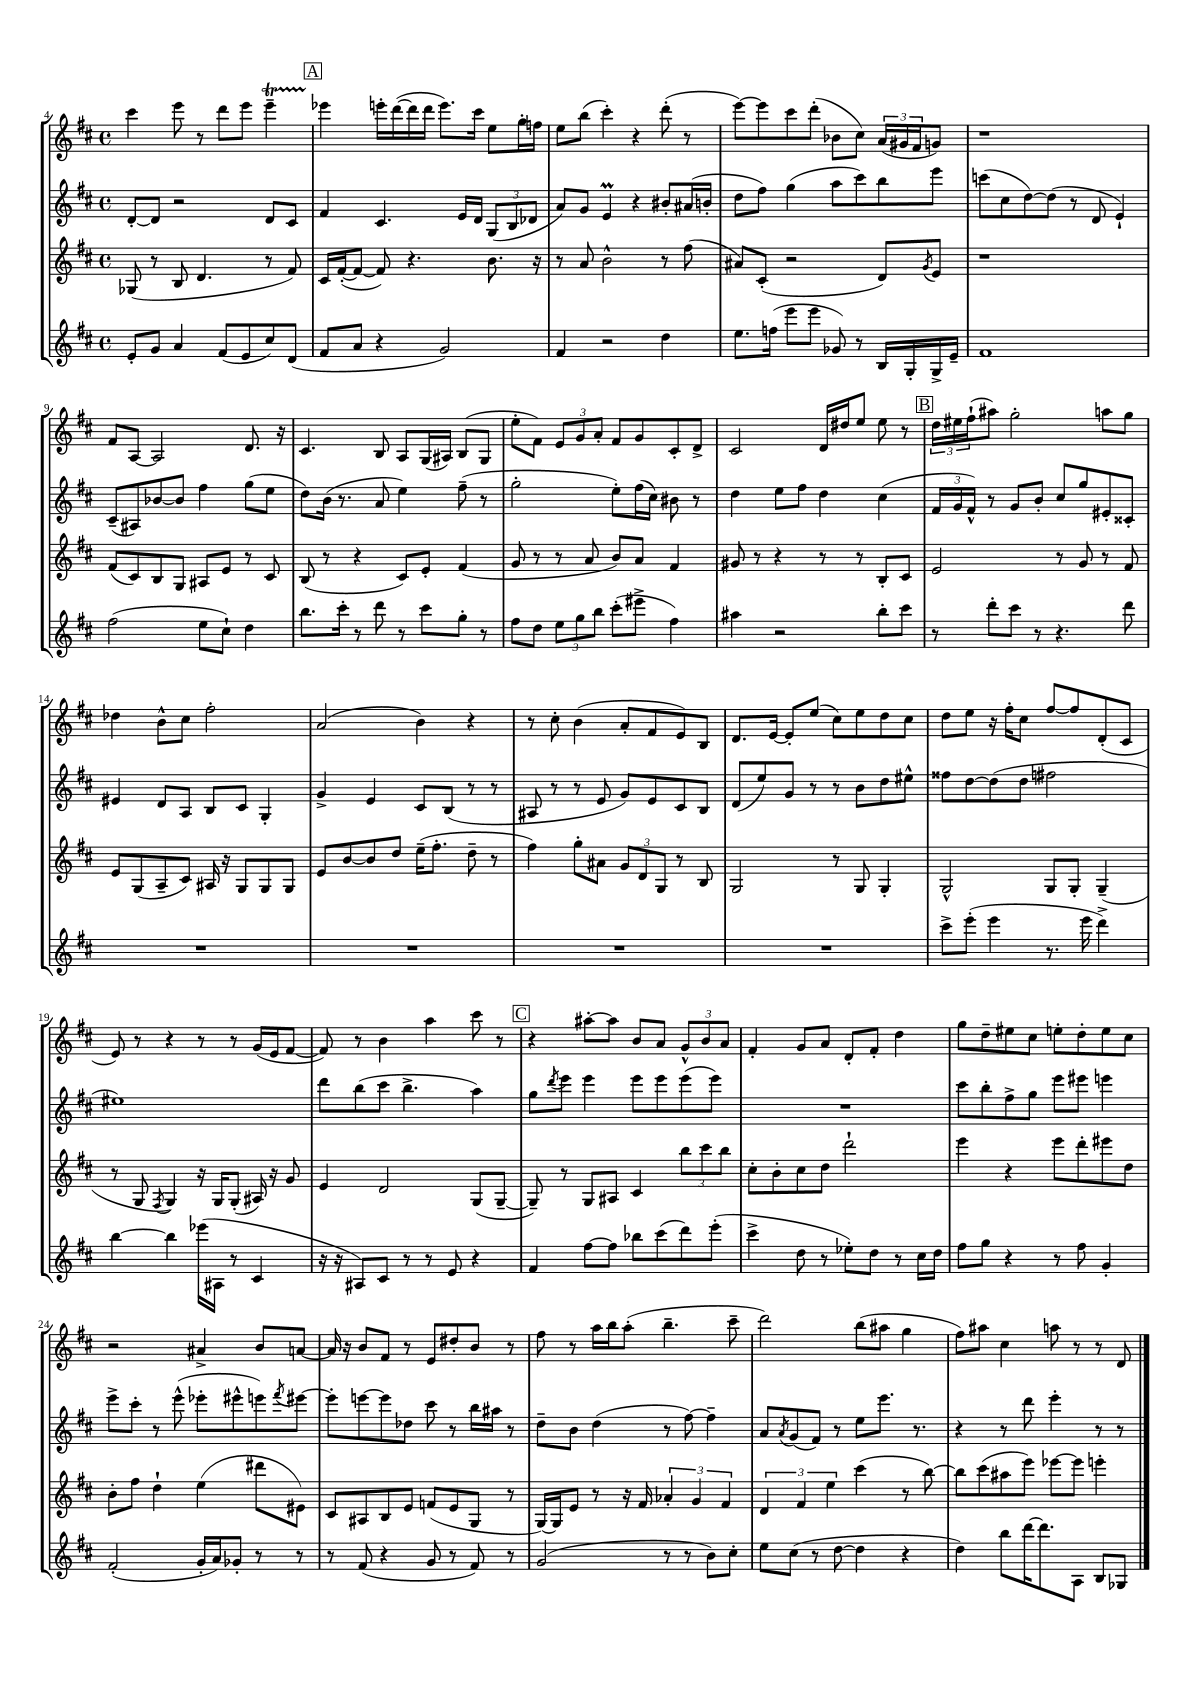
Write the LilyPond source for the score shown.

<<
\new StaffGroup <<
\new Staff = "s0" {
    \clef treble \key d \major \defaultTimeSignature \time 4/4
    cis'''4 e'''8 r8 d'''8 e'''8 e'''4--\startTrillSpan |
    \mark \markup { \box "A" } ees'''4\stopTrillSpan e'''16-. d'''16~( d'''16 d'''16 e'''8.) cis'''16 e''8 g''16-. f''16 |
    e''8 b''8( cis'''4-.) r4 d'''8-.( r8 |
    e'''8~) e'''8 cis'''8 d'''8-.( bes'8 cis''8) \tuplet 3/2 { a'16( gis'16 fis'16 } g'8) |
    r1 |
    fis'8 a8~ a2 d'8. r16 |
    cis'4. b8 a8 g16( ais16) b8( g8 |
    e''8-. fis'8) \tuplet 3/2 { e'8 g'8 a'8-. } fis'8 g'8 cis'8-. d'8-> |
    cis'2 d'16 dis''16 e''8 e''8 r8 |
    \mark \markup { \box "B" } \tuplet 3/2 { d''16 eis''16 fis''16-!( } ais''8) g''2-. a''8 g''8 |
    des''4 b'8-^ cis''8 fis''2-. |
    a'2( b'4) r4 |
    r8 cis''8-. b'4( a'8-. fis'8 e'8) b8 |
    d'8. e'16~ e'8-. e''8( cis''8) e''8 d''8 cis''8 |
    d''8 e''8 r16 fis''16-. cis''8 fis''8~ fis''8 d'8-.( cis'8 |
    e'8) r8 r4 r8 r8 g'16( e'16 fis'8~ |
    fis'8) r8 b'4 a''4 cis'''8 r8 |
    \mark \markup { \box "C" } r4 ais''8~-. ais''8 b'8 a'8 \tuplet 3/2 { g'8-^ b'8 a'8 } |
    fis'4-. g'8 a'8 d'8-. fis'8-. d''4 |
    g''8 d''8-- eis''8 cis''8 e''8-. d''8-. e''8 cis''8 |
    r2 ais'4-> b'8 a'8~ |
    a'16 r16 b'8 fis'8 r8 e'8 dis''8-. b'8 r8 |
    fis''8 r8 a''16 b''16 a''8-.( b''4.-- cis'''8-- |
    d'''2) b''8( ais''8 g''4 |
    fis''8) ais''8 cis''4 a''8 r8 r8 d'8 \bar "|." |
}
\new Staff = "s1" {
    \clef treble \key d \major \defaultTimeSignature \time 4/4
    d'8~-. d'8 r2 d'8 cis'8 |
    \mark \markup { \box "A" } fis'4 cis'4. e'16 d'16 \tuplet 3/2 { g8( b8 des'8 } |
    a'8) g'8 e'4\prall r4 bis'8-. ais'16( b'16-. |
    d''8 fis''8) g''4( a''8 cis'''8) b''8 e'''8 |
    c'''8( cis''8 d''8~) d''8( r8 d'8 e'4-!) |
    cis'8--( ais8) bes'8~ bes'8 fis''4 g''8( e''8 |
    d''8) b'16( r8. a'8 e''4) fis''8--( r8 |
    g''2-. e''8-.) fis''16( cis''16) bis'8 r8 |
    d''4 e''8 fis''8 d''4 cis''4( |
    \mark \markup { \box "B" } \tuplet 3/2 { fis'16 g'16 fis'16-^) } r8 g'8 b'8-. cis''8 g''8 eis'8-. cisis'8-. |
    eis'4 d'8 a8 b8 cis'8 g4-. |
    g'4-> e'4 cis'8 b8( r8 r8 |
    ais8 r8 r8 e'8 g'8) e'8 cis'8 b8 |
    d'8( e''8) g'8 r8 r8 b'8 d''8 eis''8-^ |
    fisis''8 d''8~ d''8( d''8 fis''2 |
    eis''1) |
    d'''8 b''8( cis'''8 b''4.-> a''4) |
    \mark \markup { \box "C" } g''8 \acciaccatura { d'''8 } e'''8 e'''4 e'''8 e'''8 e'''8( e'''8) |
    R1 |
    cis'''8 b''8-. fis''8-> g''8 e'''8 eis'''8 e'''4 |
    e'''8-> cis'''8-. r8 e'''8-^( ees'''8-. eis'''8-^ e'''8) \acciaccatura { fis'''8 } eis'''8~ |
    eis'''8-. e'''8~ e'''8 des''8 cis'''8 r8 b''16 ais''16 r8 |
    d''8-- b'8 d''4( r8 fis''8~) fis''4-- |
    a'8 \acciaccatura { a'8 } g'8( fis'8) r8 e''8 e'''8. r8. |
    r4 r8 d'''8 e'''4-. r8 r8 \bar "|." |
}
\new Staff = "s2" {
    \clef treble \key d \major \defaultTimeSignature \time 4/4
    ges8( r8 b8 d'4. r8 fis'8) |
    \mark \markup { \box "A" } cis'16 fis'16~-.( fis'8~ fis'8) r4. b'8. r16 |
    r8 a'8 b'2-^ r8 fis''8( |
    ais'8) cis'8-.( r2 d'8) \acciaccatura { g'8 } e'8 |
    r1 |
    fis'8( cis'8) b8 g8 ais8 e'8 r8 cis'8 |
    b8( r8 r4 cis'8) e'8-. fis'4( |
    g'8 r8 r8 a'8 b'8) a'8 fis'4 |
    gis'8 r8 r4 r8 r8 b8-. cis'8 |
    \mark \markup { \box "B" } e'2 r8 g'8 r8 fis'8 |
    e'8 g8( a8-- cis'8) ais16 r16 g8 g8 g8 |
    e'8 b'8~ b'8 d''8 e''16--( fis''8.-. d''8-- r8 |
    fis''4) g''8-. ais'8 \tuplet 3/2 { g'8 d'8 g8 } r8 b8 |
    g2 r8 g8 g4-. |
    g2-^ g8 g8-. g4--( |
    r8 g8 \acciaccatura { fis8 } g4) r16 g16 g8-.( ais16) r16 g'8 |
    e'4 d'2 g8( g8~-- |
    \mark \markup { \box "C" } g8--) r8 g8 ais8 cis'4 \tuplet 3/2 { b''8 cis'''8 b''8 } |
    cis''8-. b'8-. cis''8 d''8 d'''2-! |
    e'''4 r4 e'''8 d'''8-. eis'''8 d''8 |
    b'8-. fis''8 d''4-! e''4( dis'''8 eis'8) |
    cis'8 ais8 b8 e'8 f'8( e'8 g8 r8 |
    g16~) g16 e'8 r8 r16 fis'16 \tuplet 3/2 { aes'4-. g'4 fis'4 } |
    \tuplet 3/2 { d'4 fis'4 e''4 } cis'''4( r8 b''8~) |
    b''8 cis'''8( ais''8 e'''8) ees'''8~ ees'''8 e'''4-. \bar "|." |
}
\new Staff = "s3" {
    \clef treble \key d \major \defaultTimeSignature \time 4/4
    e'8-. g'8 a'4 fis'8( e'8 cis''8) d'8( |
    \mark \markup { \box "A" } fis'8 a'8 r4 g'2) |
    fis'4 r2 d''4 |
    e''8. f''16( e'''8 e'''8 ges'8) r8 b16 g16-. g16-> e'16-- |
    fis'1 |
    fis''2( e''8 cis''8-!) d''4 |
    b''8. cis'''16-. r8 d'''8 r8 cis'''8 g''8-. r8 |
    fis''8 d''8 \tuplet 3/2 { e''8 g''8 b''8 } cis'''8-.( eis'''8-> fis''4) |
    ais''4 r2 b''8-. cis'''8 |
    \mark \markup { \box "B" } r8 d'''8-. cis'''8 r8 r4. d'''8 |
    R1 |
    R1 |
    R1 |
    R1 |
    cis'''8-> e'''8-.( e'''4 r8. e'''16 d'''4->) |
    b''4~ b''4 ees'''16( ais16 r8 cis'4 |
    r16 r16 ais8) cis'8 r8 r8 e'8 r4 |
    \mark \markup { \box "C" } fis'4 fis''8~ fis''8 bes''8 cis'''8( d'''8) e'''8-.( |
    cis'''4-> d''8 r8 ees''8-.) d''8 r8 cis''16 d''16 |
    fis''8 g''8 r4 r8 fis''8 g'4-. |
    fis'2-.( g'16-. a'16) ges'8-. r8 r8 |
    r8 fis'8( r4 g'8 r8 fis'8) r8 |
    g'2( r8 r8 b'8) cis''8-. |
    e''8 cis''8( r8 d''8~ d''4 r4 |
    d''4) b''8 d'''16~ d'''8. a8 b8 ges8 \bar "|." |
}
>>
>>
\layout { \context { \Score currentBarNumber = #4 } }
